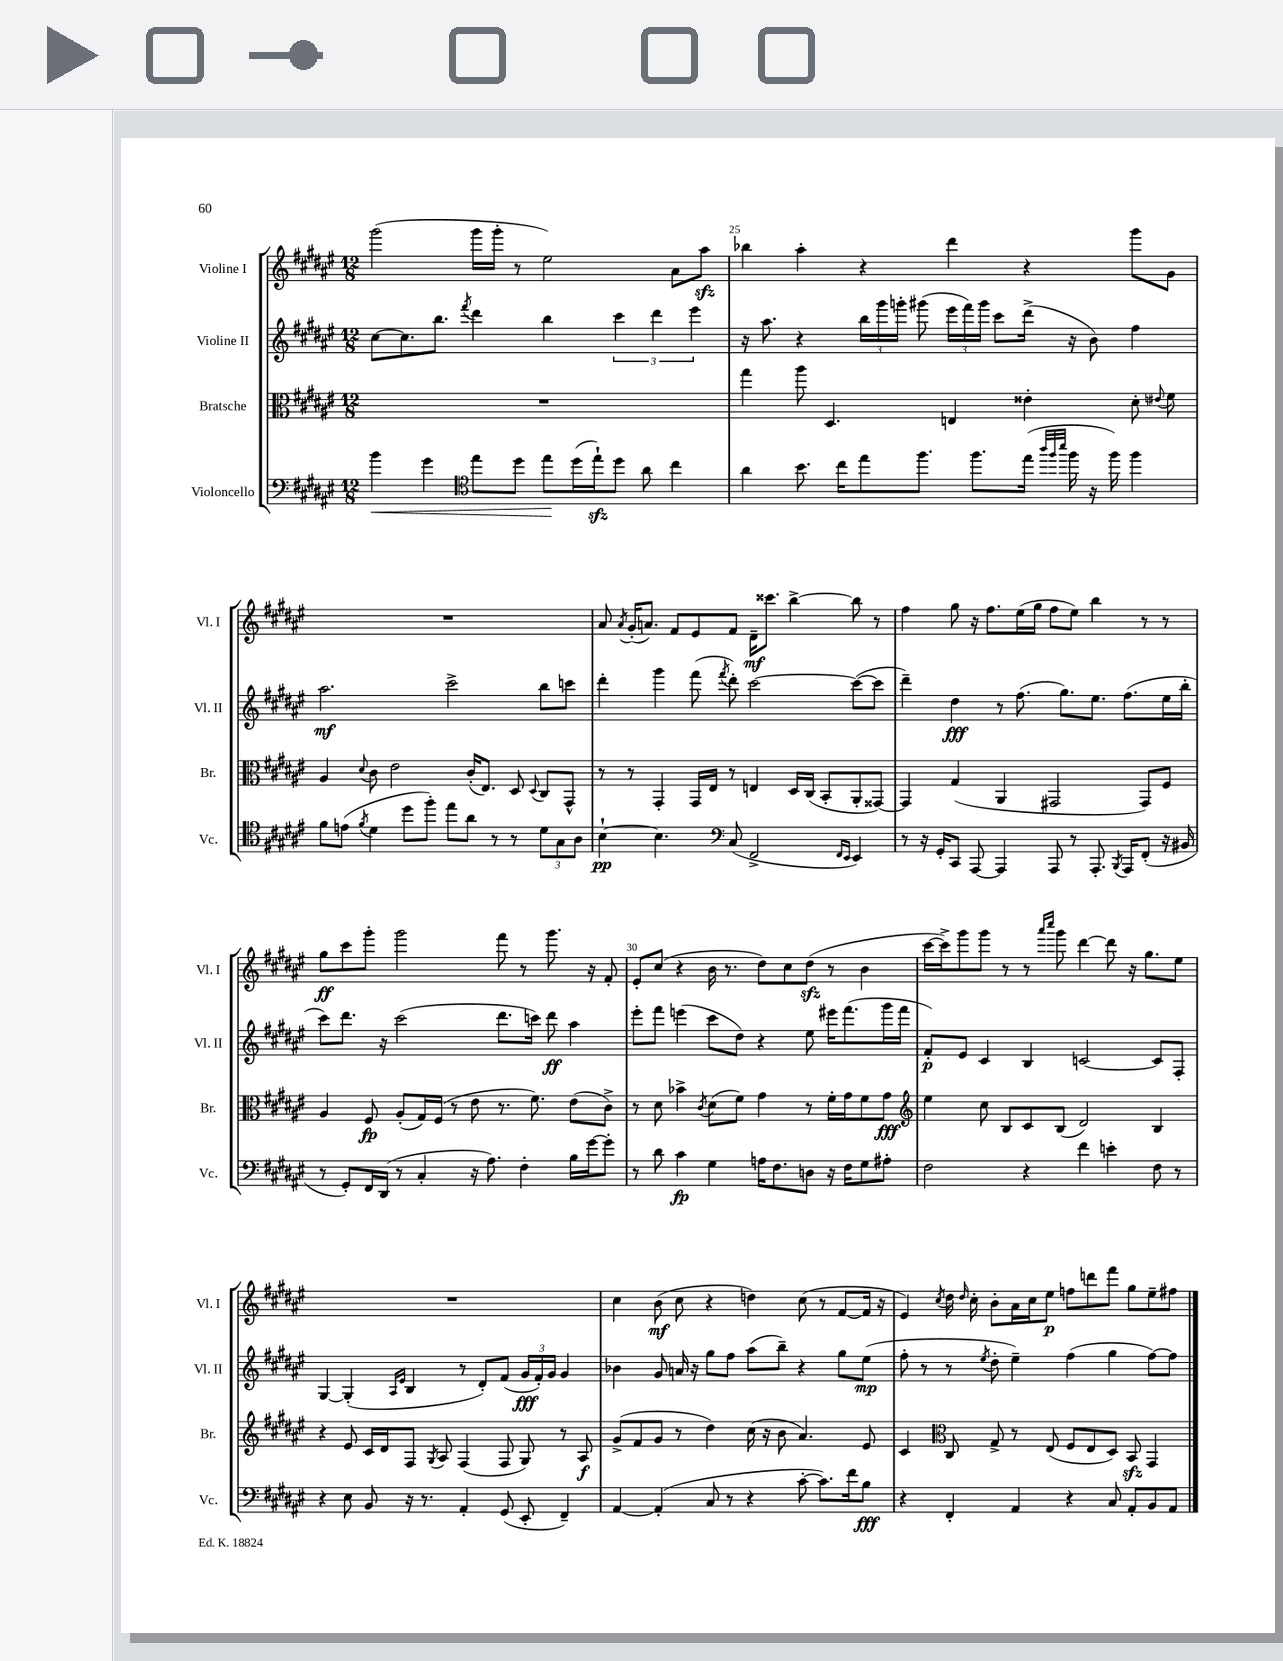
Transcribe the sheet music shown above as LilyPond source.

<<
\new StaffGroup <<
\new Staff = "s0" \with { instrumentName = "Violine I" shortInstrumentName = "Vl. I" } {
    \clef treble \key fis \major \numericTimeSignature \time 12/8
    \autoBeamOff gis'''2( gis'''16[ gis'''16]-. r8 eis''2) ais'8[ ais''8]\sfz |
    bes''4 ais''4-. r4 dis'''4 r4 gis'''8[ gis'8] |
    R1. |
    ais'8 \acciaccatura { ais'8 } gis'16[-.( a'8.]) fis'8[ eis'8 fis'8] dis'16[--\mf cisis'''8.] b''4~-> b''8 r8 |
    fis''4 gis''8 r16 fis''8.[ eis''16( gis''16] fis''8[ eis''8]) b''4 r8 r8 |
    gis''8[\ff cis'''8 gis'''8]-. gis'''2 fis'''8 r8 gis'''8. r16 fis'8-. |
    eis'8[-. cis''8]( r4 b'16 r8. dis''8[) cis''8 dis''8]\sfz( r8 b'4 |
    cis'''16[~ cis'''16->) gis'''8 gis'''8] r8 r8 \grace { ais'''16[ cis''''16] } gis'''8 dis'''4~ dis'''8 r16 gis''8.[ eis''8] |
    R1. |
    cis''4 b'8\mf( cis''8 r4 d''4) cis''8( r8 fis'8[~ fis'16] r16 |
    eis'4) \acciaccatura { cis''8 } dis''16 \grace { dis''16 } cis''16-. b'8[-. ais'16 cis''16 eis''8]\p f''8[ d'''8 fis'''8] gis''8[ eis''8-- fis''8] \bar "|." |
}
\new Staff = "s1" \with { instrumentName = "Violine II" shortInstrumentName = "Vl. II" } {
    \clef treble \key fis \major \numericTimeSignature \time 12/8
    \autoBeamOff cis''8[~ cis''8. b''8.] \acciaccatura { fis'''8 } dis'''4 b''4 \tuplet 3/2 { cis'''4 dis'''4 eis'''4 } |
    r16 ais''8. r4 \tuplet 3/2 { b''16[ gis'''16 g'''16]-. } gis'''8( \tuplet 3/2 { eis'''16[ fis'''16) gis'''16] } cis'''8[ dis'''16]->( r16 b'8) fis''4 |
    ais''2.\mf cis'''2-> b''8[ c'''8] |
    dis'''4-. gis'''4 fis'''8( \acciaccatura { fis'''8 } dis'''8-.) cis'''2~ cis'''8[~( cis'''8] |
    dis'''4--) dis''4\fff r8 fis''8.( gis''8.[) eis''8.] fis''8.[( eis''16 b''16]-. |
    cis'''8[) dis'''8.] r16 cis'''2( dis'''8.[ c'''16]) dis'''8\ff ais''4 |
    eis'''8[-. fis'''8] e'''4( cis'''8[ dis''8]) r4 eis''8 eis'''16[ fis'''8.( gis'''16 fis'''16] |
    fis'8[-.\p) eis'8] cis'4 b4 c'2~ c'8[ fis8]-. |
    gis4~ gis4-.( \grace { ais16[ eis'16] } b4 r8 dis'8[-.) fis'8]( \tuplet 3/2 { gis'16[\fff fis'16-.) gis'16] } gis'4 |
    bes'4 gis'8 a'16 r16 gis''8[ fis''8] ais''8[( b''8]--) r4 gis''8[ eis''8]\mp( |
    fis''8-. r8 r8 \acciaccatura { eis''8 } dis''8-. eis''4--) fis''4( gis''4 fis''8[~) fis''8] \bar "|." |
}
\new Staff = "s2" \with { instrumentName = "Bratsche" shortInstrumentName = "Br." } {
    \clef alto \key fis \major \numericTimeSignature \time 12/8
    \autoBeamOff R1. |
    gis''4 ais''8 dis4. e4 eisis'4-. dis'8-. \appoggiatura { eis'8 } fis'8 |
    ais4 \appoggiatura { dis'8 } cis'8 eis'2 cis'16[-.( eis8.]) dis8 \appoggiatura { dis8 } cis8[ gis,8]-^ |
    r8 r8 gis,4-. gis,16[ eis16] r8 e4 dis16[ cis16]( b,8[-. ais,8-. gisis,8]~) |
    gisis,4 gis4( ais,4 gis,2 gis,8[) fis8] |
    ais4 fis8\fp ais8[-.( gis16) fis16]( r8 eis'8 r8. fis'8.) eis'8[( cis'8]->) |
    r8 dis'8 bes'4-> \acciaccatura { cis'8 } dis'8[( fis'8]) gis'4 r8 fis'16[-. gis'16 fis'8 gis'8]\fff |
    \clef treble eis''4 cis''8 b8[ cis'8 b8]( dis'2) b4 |
    r4 eis'8 cis'16[ dis'16 fis8] \acciaccatura { gis8 } ais8 fis4( fis8 gis8) r8 ais8\f |
    gis'8[->( fis'8 gis'8] r8 dis''4) cis''16( r16 b'8 ais'4.) eis'8 |
    cis'4 \clef alto cis8 gis8-> r8 eis8( fis8[ eis8 dis8]) b,8\sfz gis,4 \bar "|." |
}
\new Staff = "s3" \with { instrumentName = "Violoncello" shortInstrumentName = "Vc." } {
    \clef bass \key fis \major \numericTimeSignature \time 12/8
    \autoBeamOff b'4\< gis'4 \clef tenor eis''8[ dis''8] eis''8[\! dis''16( eis''16-!\sfz) dis''8] ais'8 cis''4 |
    ais'4 b'8. cis''16[ eis''8 fis''8.] fis''8.[ eis''16]( \grace { ais''32[ fis''32 b''32] } fis''16 r16 fis''16) fis''4 |
    fis'8[ e'8]( \acciaccatura { fis'8 } dis'4 dis''8[ fis''8]-.) eis''8[ ais'8] r8 r8 \tuplet 3/2 { dis'8[ gis8 ais8] } |
    b4~-!\pp b4. \clef bass cis8( fis,2-> \grace { fis,16[ eis,16] } eis,4) |
    r8 r16 gis,16[-. cis,8] ais,,8~ ais,,4 ais,,8 r8 ais,,8.-. \acciaccatura { b,,8 } ais,,16[ fis,8]-.( r16 bis,16 |
    r8 gis,8[-.) fis,16 dis,16]( r8 cis4-. r16 ais8.) fis4-. b16[ gis'16~ gis'8]-. |
    r8 dis'8 cis'4\fp gis4 a16[ fis8. d8] r16 fis16[ gis8 ais8]-. |
    fis2 r4 fis'4 e'4-. fis8 r8 |
    r4 eis8 b,8 r16 r8. ais,4-. gis,8( eis,8-. fis,4--) |
    ais,4~ ais,4-.( cis8 r8 r4 cis'8~-. cis'8.[) fis'16 b8]\fff |
    r4 fis,4-. ais,4 r4 cis8 ais,8[-. b,8 ais,8] \bar "|." |
}
>>
>>
\layout { \context { \Score currentBarNumber = #24 \override BarNumber.break-visibility = ##(#f #t #t) barNumberVisibility = #(every-nth-bar-number-visible 5) } }
